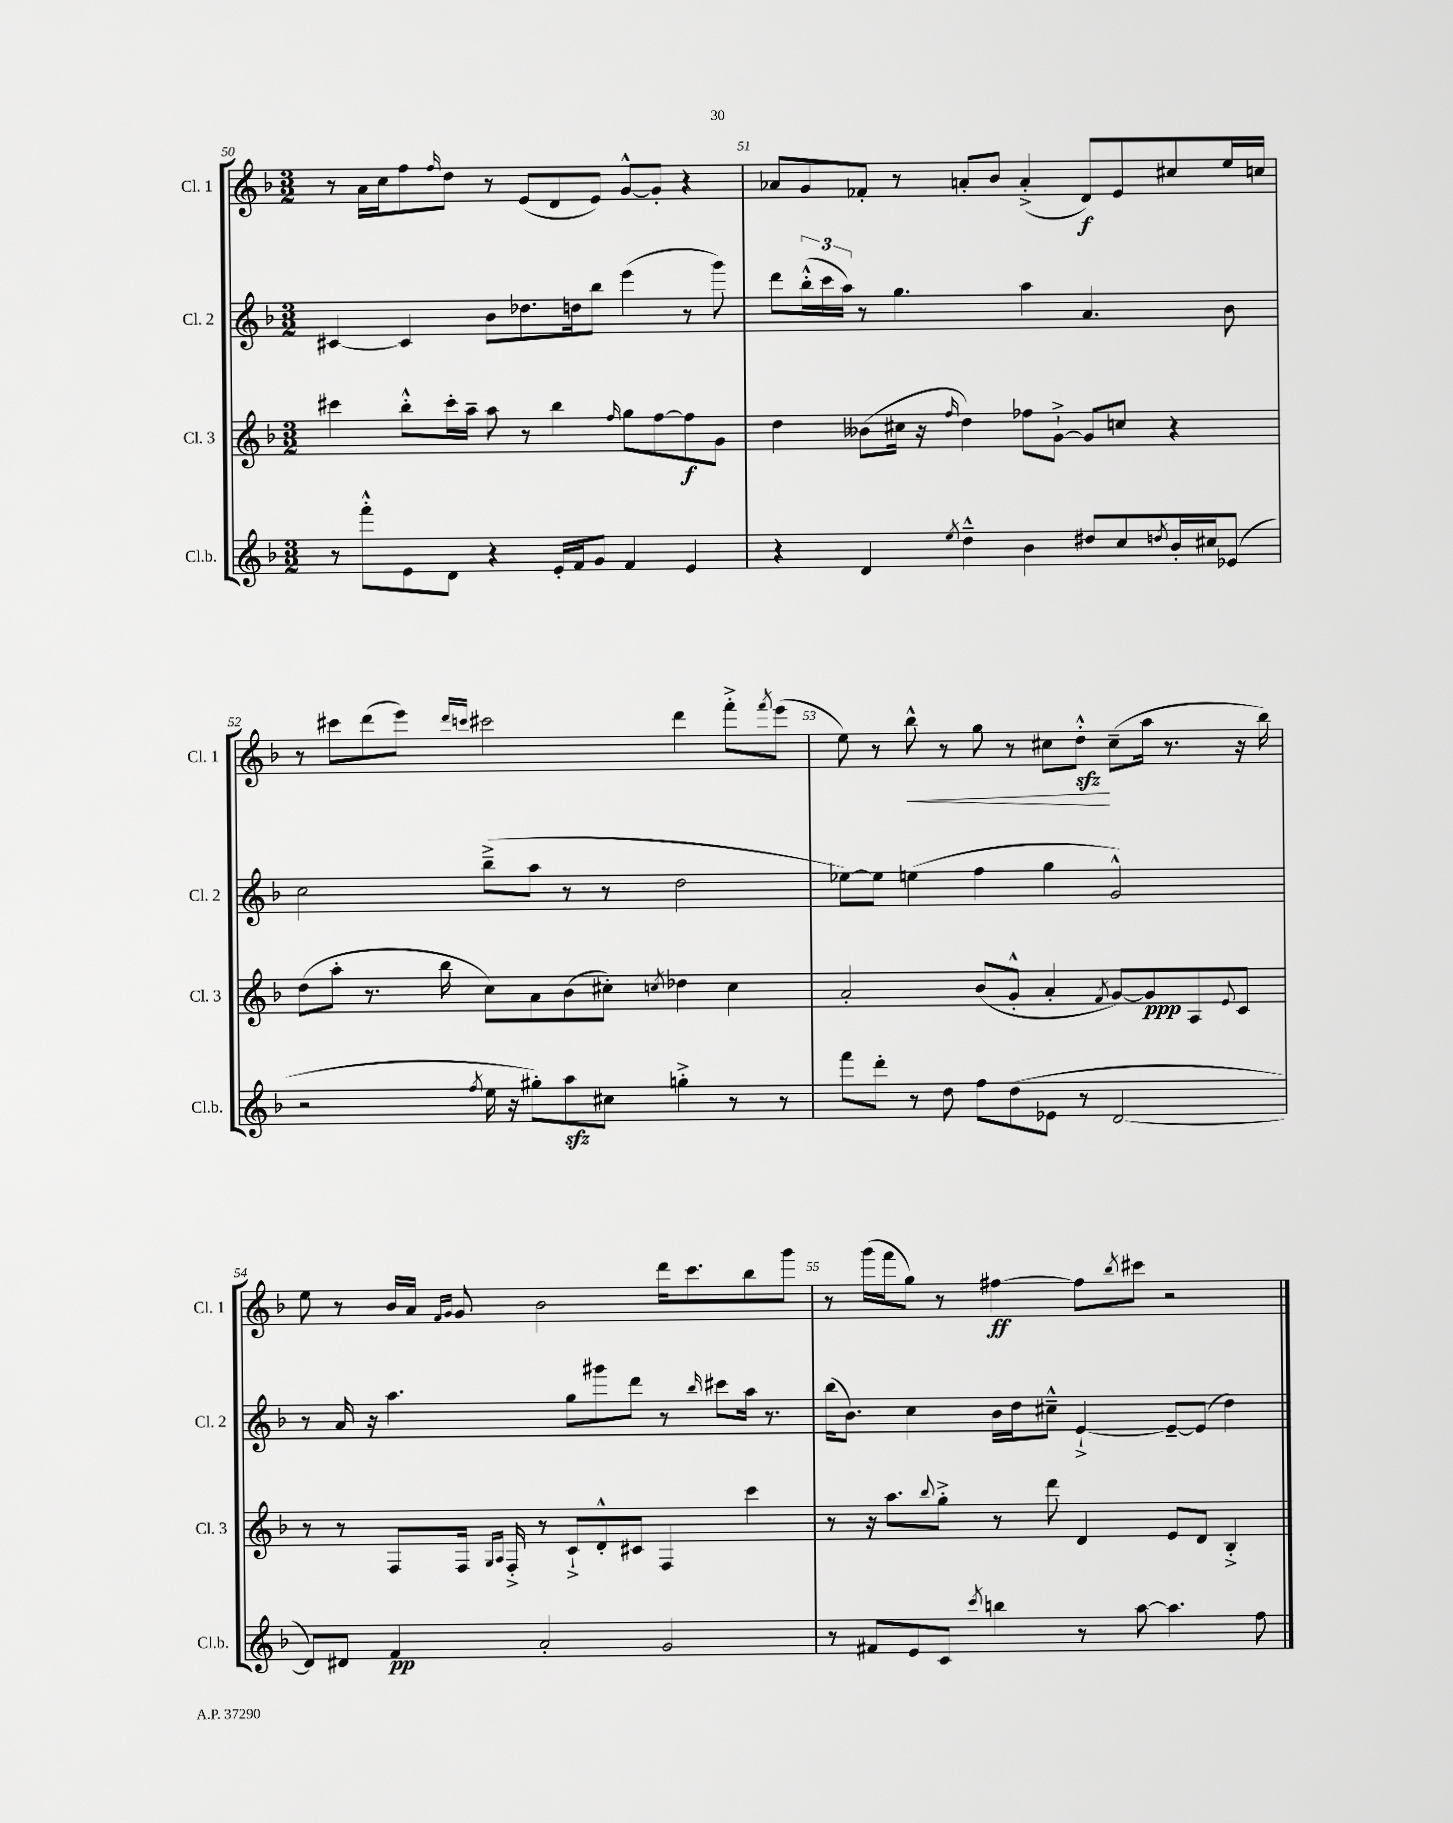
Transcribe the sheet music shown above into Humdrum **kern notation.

**kern	**kern	**kern	**kern
*staff4	*staff3	*staff2	*staff1
*clefG2	*clefG2	*clefG2	*clefG2
*k[b-]	*k[b-]	*k[b-]	*k[b-]
*M3/2	*M3/2	*M3/2	*M3/2
8r	4ccc#\	[4c#/	8r
8fff'^^\L	.	.	16a\LL
.	.	.	16cc\J
8e\	8bb-'^^\L	4c#/]	8ff\
.	.	.	16qqff/
8d\J	16ccc#'\L	.	8dd\J
.	16aa~\JJ	.	.
4r	8aa\	8b-\L	8r
.	8r	8.dd-\	(8e/L
16e'/LL	4bb-\	.	8d/
16f/J	.	16dd\k	.
8g/J	.	8bb-\J	8e/J)
.	16qqff/	.	.
4f/	8gg\L	(4eee\	[8g^^/L
.	[8ff\	.	8g'/]J
4e/	8ff\]	8r	4r
.	8g\J	8ggg\)	.
=	=	=	=
4r	4dd\	8ddd\L	8a-/L
.	.	(24bb-'^^\L	8g/
.	.	24ccc\	.
.	.	24aa\JJ)	.
4d/	(8b--\L	8r	8f-'/J
.	16cc#\Jk	4.gg\	8r
.	16r	.	.
8qee/	16qqff/	.	.
4dd~^^\	4dd\)	.	8a'/L
.	.	.	8b-/J
4b-\	8ff-\L	4aa\	(4a'^/
.	[8g`^\J	.	.
8dd#/L	8g/]L	4.a/	8d/L)
8cc/	8cc/J	.	8e/
8qdd/	.	.	.
16b-'/L	4r	.	8cc#/
16cc#/J	.	.	.
(8e-/J	.	8b-\	16ee/L
.	.	.	16cc/JJ
=	=	=	=
2r	(8dd\L	2cc\	8r
.	8aa'\J	.	8ccc#\L
.	8.r	.	(8ddd\
.	.	.	8eee\J)
.	16bb-\	.	.
.	.	.	16qqddd/LL
8qff/	.	.	16qqccc/JJ
16ee\	8cc\L)	(8bb-~^\L	2ccc#\
16r	.	.	.
8gg#'\L)	8a\	8aa\J	.
8aa\	(8b-\	8r	.
8cc#\J	8cc#'\J)	8r	.
.	8qcc/	.	.
4gg'^\	4dd-\	2dd\	4ddd\
8r	4cc\	.	8fff'^\L
.	.	.	8qfff/
8r	.	.	(8eee\J
=	=	=	=
8fff\L	2a'/	[8ee-\L)	8ee\)
8ddd'\J	.	8ee-\]J	8r
8r	.	(4ee\	8bb-^^\
8dd\	.	.	8r
8ff\L	(8b-/L	4ff\	8gg\
(8dd\	8g'^^/J	.	8r
8e-\J	4a'/	4gg\	8cc#\L
8r	.	.	8dd'^^\J
.	8qf/	.	.
[2d/	[8g/L)	2g^^/)	(8cc#~\L
.	8g/]	.	16aa\Jk
.	.	.	8.r
.	8A/	.	.
.	8qqe/	.	.
.	8c/J	.	16r
.	.	.	16bb-\)
=	=	=	=
8d/]L)	8r	8r	8ee\
8d#/J	8r	16a/	8r
.	.	16r	.
4f/	8F/L	4.aa\	16b-/LL
.	.	.	16a/JJ
.	.	.	16qqf/LL
.	.	.	16qqg/JJ
.	16F/Jk	.	8g/
.	16qqG/LL	.	.
.	16qqA/JJ	.	.
.	16F'^/	.	.
2a'/	8r	.	2b-\
.	8c`^/L	8gg\L	.
.	8d'^^/	8ggg#\	.
.	8c#/J	8ddd\J	.
2g/	4F/	8r	16ddd\LK
.	.	.	8.ccc\
.	.	16qqbb-/	.
.	.	8ccc#\L	.
.	4ccc\	16aa\Jk	8bb-\
.	.	8.r	.
.	.	.	8ggg\J
=	=	=	=
8r	8r	(16bb-\LK	8r
.	.	8.b-\J)	.
8f#/L	16r	.	(16ggg\LL
.	8.aa\L	.	16fff\J
8e/	.	4cc\	8gg\J)
.	8qqbb-/	.	.
8c/J	8gg'^\J	.	8r
8qccc/	.	.	.
4bb\	8r	16b-\LL	[4ff#\
.	.	16dd\J	.
.	8ddd\	8cc#~^^\J	.
8r	4d/	[4e`^/	8ff#\]L
.	.	.	8qbb-/
[8aa\	.	.	8ccc#\J
4.aa\]	8e/L	8e~/_L	2r
.	8d/J	(8e/]J	.
.	4B-'^/	4dd\)	.
8ff\	.	.	.
==	==	==	==
*-	*-	*-	*-
